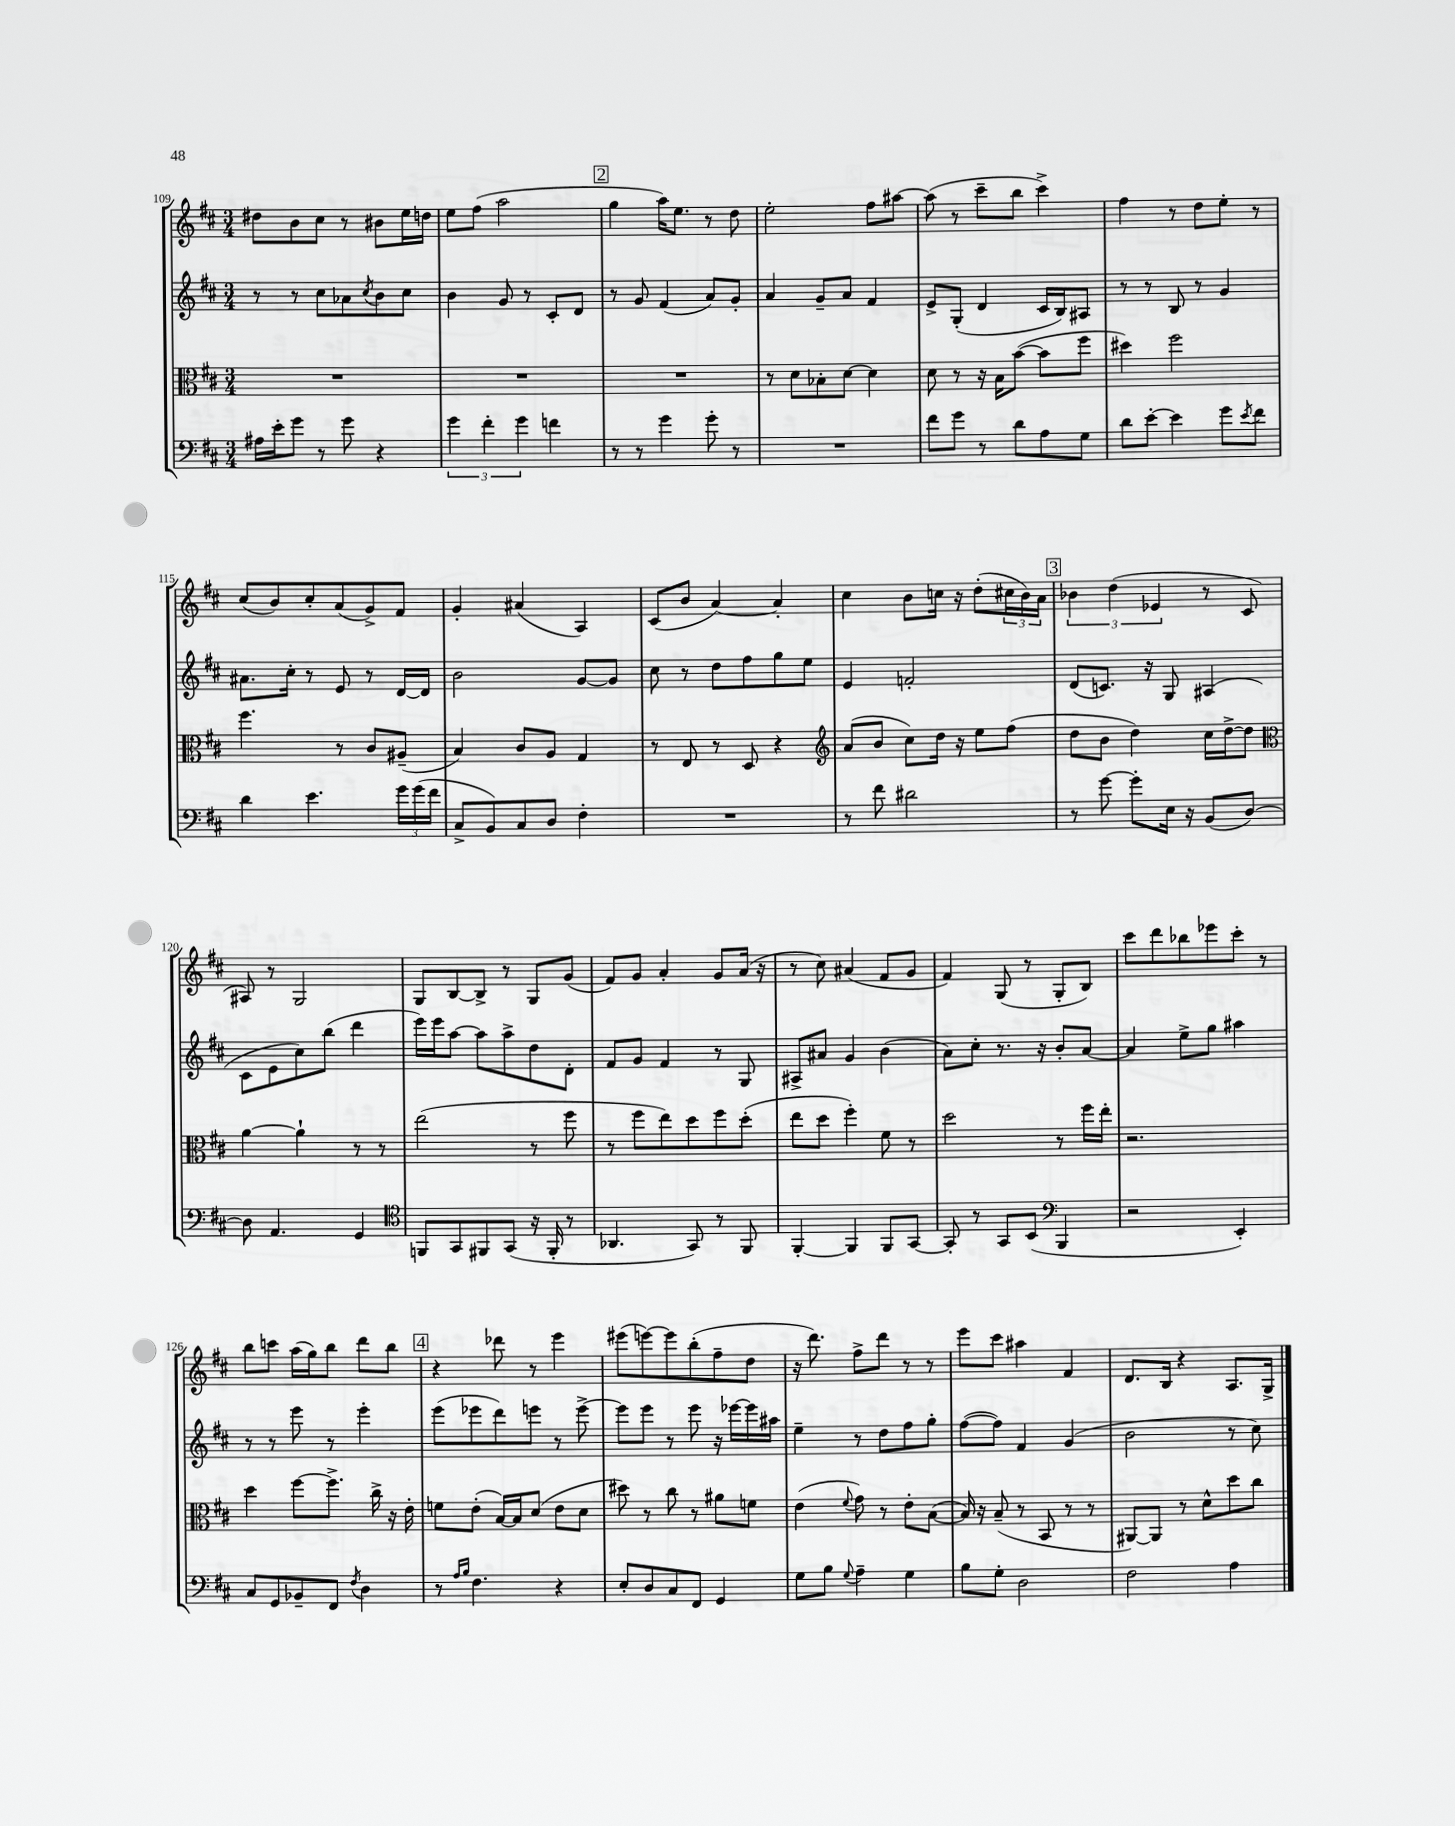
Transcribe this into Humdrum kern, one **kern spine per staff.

**kern	**kern	**kern	**kern
*staff4	*staff3	*staff2	*staff1
*clefF4	*clefC3	*clefG2	*clefG2
*k[f#c#]	*k[f#c#]	*k[f#c#]	*k[f#c#]
*M3/4	*M3/4	*M3/4	*M3/4
16A#	2.r	8r	8dd#
16e'	.	.	.
8g	.	8r	8b
8r	.	8cc#	8cc#
8g	.	8a-	8r
.	.	8qcc#	.
4r	.	8b	8b#
.	.	8cc#	16ee
.	.	.	16dd
=	=	=	=
6g	2.r	4b	8ee
.	.	.	(8ff#
6f#'	.	.	.
.	.	8g	2aa
6g	.	.	.
.	.	8r	.
4f	.	8c#'	.
.	.	8d	.
=	=	=	=
8r	2.r	8r	4gg
8r	.	8g	.
4g	.	(4f#	16aa)
.	.	.	8.ee
8g'	.	8a)	8r
8r	.	8g'	8dd
=	=	=	=
2.r	8r	4a	2ee'
.	8d	.	.
.	8B-'	8g~	.
.	[8d	8a	.
.	4d]	4f#	8ff#
.	.	.	[8aa#
=	=	=	=
8f#	8d	8e^	(8aa#]
8g	8r	(8G'	8r
8r	16r	4d	8ccc#~
.	16B	.	.
8d	([8b	.	8bb
8A	8b]	16c#	4ccc#^)
.	.	16B)	.
8G	8ff#	8A#	.
=	=	=	=
8d	4dd#)	8r	4ff#
[8e'	.	8r	.
4e]	2ff#	8B	8r
.	.	8r	8dd
8g	.	4g	8ee'
8qe	.	.	.
8f#	.	.	8r
=	=	=	=
4d	4.ff#	8.a#	(8cc#
.	.	.	8b)
.	.	16cc#'	.
4.e	.	8r	8cc#'
.	8r	8e	(8a
.	8c#	8r	8g^)
24g	(8A#~	[16d	8f#
(24g	.	.	.
.	.	16d]	.
24f#	.	.	.
=	=	=	=
8C#^	4B)	2b	4g'
8BB)	.	.	.
8C#	8c#	.	(4a#
8D	8A	.	.
4F#'	4G	[8g	4A)
.	.	8g]	.
=	=	=	=
2.r	8r	8cc#	(8c#
.	8E	8r	8b
.	8r	8dd	[4a)
.	8D	8ff#	.
.	4r	8gg	4a']
.	.	8ee	.
=	=	=	=
*	*clefG2	*	*
8r	(8a	4e	4cc#
8f#	8b	.	.
2d#	8cc#)	2f'	8b
.	16dd	.	16cc
.	16r	.	16r
.	8ee	.	(8dd'
.	(8ff#	.	24cc#
.	.	.	24b)
.	.	.	24a
=	=	=	=
8r	8dd	(8d	6b-
[8g	8b	8.c)	.
.	.	.	(6dd
8g']	4dd)	.	.
.	.	16r	.
.	.	.	6e-
16E	.	8G	.
16r	.	.	.
(8BB	16cc#	(4A#	8r
.	[16dd^	.	.
[8D)	8dd]	.	8c#
=	=	=	=
*	*clefC3	*	*
8D]	[4a	8c#	8A#)
4.AA	.	8e	8r
.	4a`]	8cc#)	2G
.	.	(8bb	.
4GG	8r	4ddd	.
.	8r	.	.
=	=	=	=
*clefC4	*	*	*
8FF	(2ee	16eee)	8G
.	.	16eee	.
8GG	.	[8aa	[8B
8FF#	.	8aa]	8B^]
(8GG	.	8aa^	8r
16r	8r	8dd	8G
16FF#'	.	.	.
8r	8ff#	8d'	(8g
=	=	=	=
4.AA-	8r	8f#	8f#)
.	8ff#	8g	8g
.	8ee)	4f#	4a'
8GG)	8dd	.	.
8r	8ff#	8r	8g
8FF#	(8dd'	8G	(16a
.	.	.	16r
=	=	=	=
[4FF#'	8ee	8A#^	8r
.	8dd	8a#	8cc#)
4FF#]	4ff#')	4g	(4a#
8FF#	8f#	(4b	8f#
[8GG	8r	.	8g
=	=	=	=
8GG']	2dd	8a)	4f#)
8r	.	8cc#'	.
8GG	.	8.r	(8G
(8BB	.	.	8r
.	.	16r	.
*clefF4	*	*	*
4BBB	8r	8b'	8G'
.	16ff#	[8a	8B)
.	16ee'	.	.
=	=	=	=
2r	2.r	4a]	8ccc#
.	.	.	8ddd
.	.	8ee^	8bb-
.	.	8gg	8eee-
4EE')	.	4aa#	8ccc#'
.	.	.	8r
=	=	=	=
8C#	4dd	8r	8bb
8GG	.	8r	8ccc
8BB-~	[8ff#	8eee	(16aa
.	.	.	16gg)
8FF#	8.ff#^]	8r	8bb
8qF#	.	.	.
4D	.	4eee'	8ddd
.	16cc#^	.	.
.	16r	.	8bb
.	16e'	.	.
=	=	=	=
8r	8f	(8eee	4r
16qqA	.	.	.
16qqB	.	.	.
4.F#	(8e'	8eee-	.
.	[16B)	8ddd)	8ddd-
.	16B]	.	.
.	(8d	8eee	8r
4r	8e	8r	4eee
.	8d	[8eee^	.
=	=	=	=
8E'	8dd#)	8eee]	(8eee#
8D	8r	8eee	[8eee)
8C#	8cc#	8r	8eee]
8FF#	8r	8eee	(8bb'
4GG	8a#	16r	8ff#~
.	.	[16eee-	.
.	8f	16eee-]	8dd
.	.	16aa#	.
=	=	=	=
8G	(4e	4ee~	16r
.	.	.	8.ddd)
8B	.	.	.
8qqG	8qqf#	.	.
4A~	8g)	8r	8ff#^
.	8r	8dd	8ddd
4G	8e'	8ff#	8r
.	([8B	8gg'	8r
=	=	=	=
8B	16B])	([8ff#	8eee
.	16r	.	.
8G'	(8B~	8ff#])	8ccc#
2D	8r	4f#	4aa#
.	8BB	.	.
.	8r	(4g	4f#
.	8r	.	.
=	=	=	=
2F#	[8AA#)	2b	8.d
.	8AA#]	.	.
.	.	.	16B
.	8r	.	4r
.	8d^^	.	.
4A	8dd	8r	8.A
.	8cc#	8cc#)	.
.	.	.	16G^
==	==	==	==
*-	*-	*-	*-
